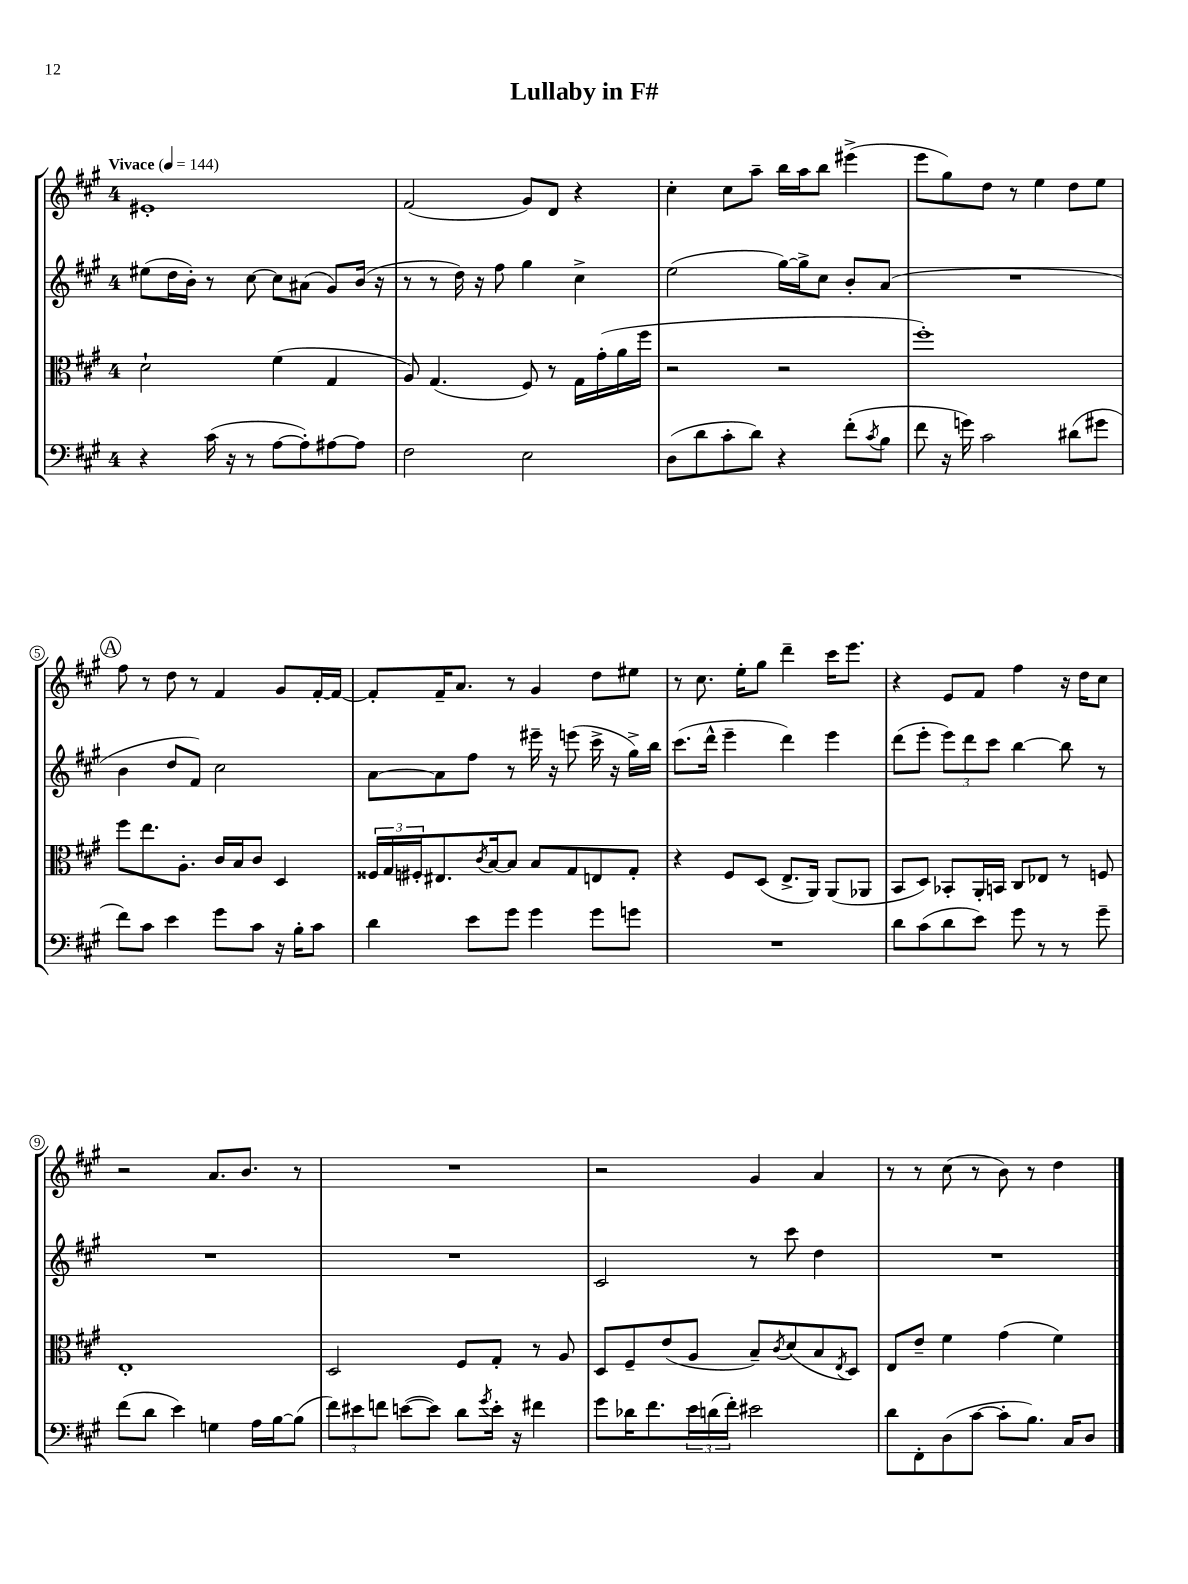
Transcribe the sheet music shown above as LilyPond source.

\header { title = "Lullaby in F#" }
<<
\new StaffGroup <<
\new Staff = "s0" {
    \clef treble \key a \major \once \override Staff.TimeSignature.style = #'single-digit \time 4/4 \tempo "Vivace" 4 = 144
    eis'1-. |
    fis'2( gis'8) d'8 r4 |
    cis''4-. cis''8 a''8-- b''16 a''16 b''8 eis'''4->( |
    e'''8 gis''8) d''8 r8 e''4 d''8 e''8 |
    \mark \markup { \circle "A" } fis''8 r8 d''8 r8 fis'4 gis'8 fis'16~-. fis'16~ |
    fis'8-. fis'16-- a'8. r8 gis'4 d''8 eis''8 |
    r8 cis''8. e''16-. gis''8 d'''4-- cis'''16 e'''8. |
    r4 e'8 fis'8 fis''4 r16 d''16 cis''8 |
    r2 a'8. b'8. r8 |
    R1 |
    r2 gis'4 a'4 |
    r8 r8 cis''8( r8 b'8) r8 d''4 \bar "|." |
}
\new Staff = "s1" {
    \clef treble \key a \major \once \override Staff.TimeSignature.style = #'single-digit \time 4/4
    eis''8( d''16 b'16-.) r8 cis''8~ cis''8 ais'8( gis'8) b'16( r16 |
    r8 r8 d''16) r16 fis''8 gis''4 cis''4-> |
    e''2( gis''16~) gis''16-> cis''8 b'8-. a'8( |
    R1 |
    \mark \markup { \circle "A" } b'4 d''8 fis'8) cis''2 |
    a'8~ a'8 fis''8 r8 eis'''16-- r16 e'''8( cis'''16-> r16 gis''16->) b''16 |
    cis'''8.( d'''16-^ e'''4-- d'''4) e'''4 |
    d'''8( e'''8-. \tuplet 3/2 { e'''8) d'''8 cis'''8 } b''4~ b''8 r8 |
    R1 |
    R1 |
    cis'2 r8 cis'''8 d''4 |
    R1 \bar "|." |
}
\new Staff = "s2" {
    \clef alto \key a \major \once \override Staff.TimeSignature.style = #'single-digit \time 4/4
    d'2-! fis'4( gis4 |
    a8) gis4.( fis8) r8 gis16 gis'16-.( a'16 fis''16 |
    r2 r2 |
    fis''1-.) |
    \mark \markup { \circle "A" } fis''8 e''8. a8.-. cis'16 b16 cis'8 d4 |
    \tuplet 3/2 { fisis16 gis16 fis16-. } eis8. \acciaccatura { cis'8 } b16~ b8 b8 gis8 e8 gis8-. |
    r4 fis8 d8( e8.-> a,16) a,8( aes,8 |
    b,8 d8) bes,8-. a,16-. b,16 cis8 ees8 r8 f8 |
    e1-. |
    d2 fis8 gis8-. r8 a8 |
    d8 fis8-- e'8( a8 b8--) \acciaccatura { cis'8 } d'8( b8 \acciaccatura { e8 } d8) |
    e8 e'8-- fis'4 gis'4( fis'4) \bar "|." |
}
\new Staff = "s3" {
    \clef bass \key a \major \once \override Staff.TimeSignature.style = #'single-digit \time 4/4
    r4 cis'16( r16 r8 a8~ a8-.) ais8~ ais8 |
    fis2 e2 |
    d8( d'8 cis'8-. d'8) r4 fis'8-.( \acciaccatura { cis'8 } b8 |
    fis'8 r16 g'16) cis'2 dis'8( gis'8 |
    \mark \markup { \circle "A" } fis'8) cis'8 e'4 gis'8 cis'8 r16 b16-. cis'8 |
    d'4 e'8 gis'8 gis'4 gis'8 g'8 |
    R1 |
    d'8 cis'8( d'8 e'8) gis'8 r8 r8 gis'8-- |
    fis'8( d'8 e'4) g4 a16 b16~ b8( |
    \tuplet 3/2 { fis'8) eis'8 f'8 } e'8~( e'8) d'8 \acciaccatura { gis'8 } e'16-. r16 fis'4 |
    gis'8 des'16 fis'8. \tuplet 3/2 { e'16 d'16( fis'16-.) } eis'2 |
    d'8 fis,8-. d8( cis'8~ cis'8-. b8.) cis16 d8 \bar "|." |
}
>>
>>
\layout { \context { \Score \override BarNumber.stencil = #(make-stencil-circler 0.1 0.3 ly:text-interface::print) } }
